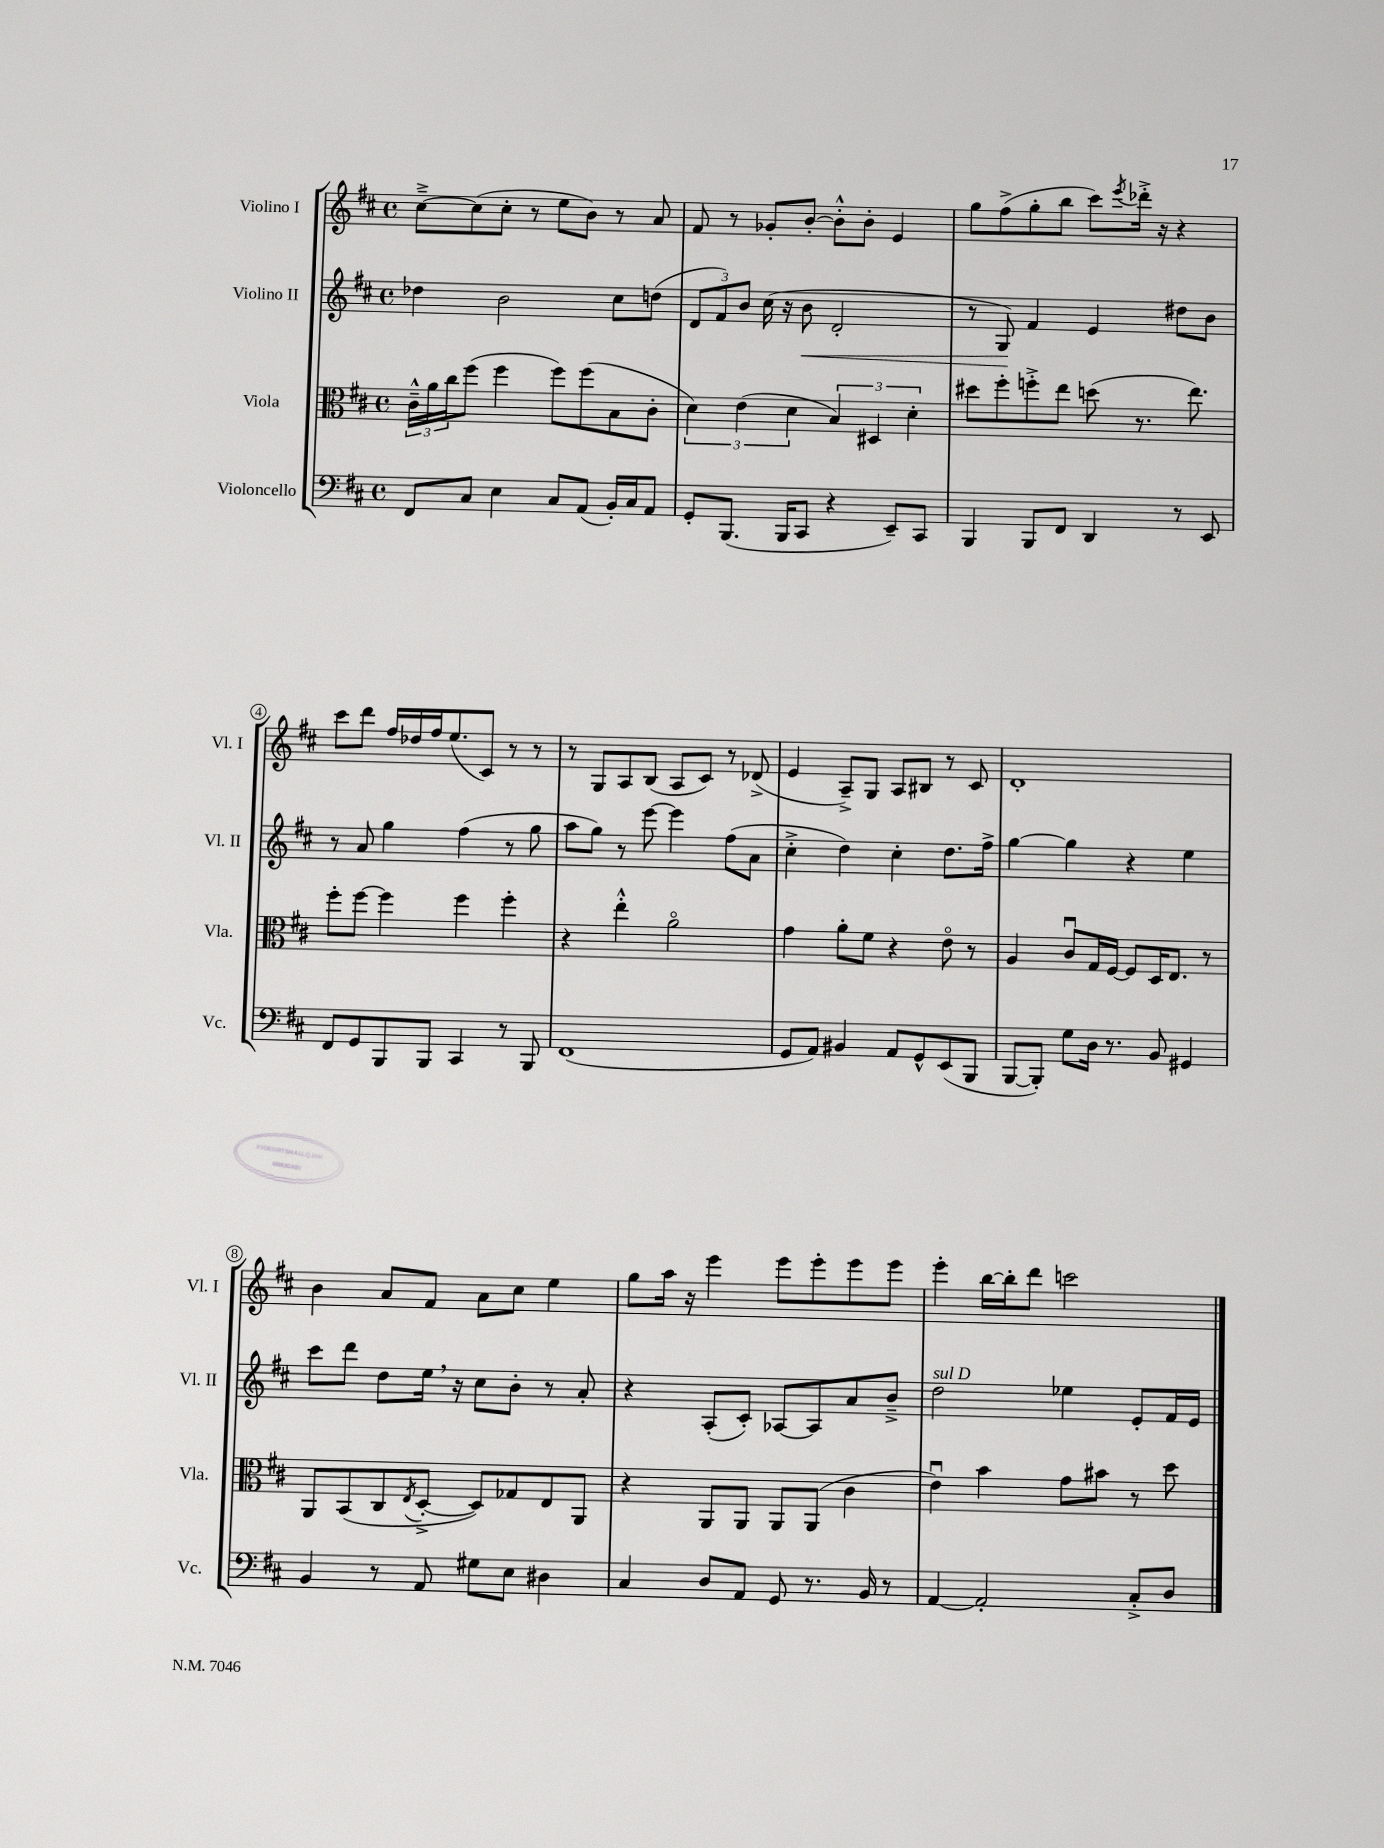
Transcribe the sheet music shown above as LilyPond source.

<<
\new StaffGroup <<
\new Staff = "s0" \with { instrumentName = "Violino I" shortInstrumentName = "Vl. I" } {
    \clef treble \key d \major \defaultTimeSignature \time 4/4
    cis''8~---> cis''8( cis''8-. r8 e''8 b'8) r8 a'8 |
    fis'8 r8 ges'8-. b'8~-. b'8-.-^ b'8-. e'4 |
    g''8 fis''8->( g''8-. b''8 cis'''8) \acciaccatura { e'''8 } des'''16-.-> r16 r4 |
    cis'''8 d'''8 fis''16 des''16 fis''16 e''8.( cis'8) r8 r8 |
    r8 g8 a8 b8( a8 cis'8) r8 des'8->( |
    e'4 a8--->) g8 a8 bis8 r8 cis'8 |
    d'1-. |
    b'4 a'8 fis'8 a'8 cis''8 e''4 |
    g''8 a''16 r16 e'''4 e'''8 e'''8-. e'''8 e'''8 |
    e'''4-. b''16~ b''16-. d'''8 c'''2 \bar "|." |
}
\new Staff = "s1" \with { instrumentName = "Violino II" shortInstrumentName = "Vl. II" } {
    \clef treble \key d \major \defaultTimeSignature \time 4/4
    des''4 b'2 cis''8 d''8( |
    \tuplet 3/2 { d'8 fis'8) b'8 } cis''16( r16 b'8\< d'2-. |
    r8 g8\!) fis'4 e'4 dis''8 b'8 |
    r8 a'8 g''4 fis''4( r8 g''8 |
    a''8 g''8) r8 e'''8~ e'''4 fis''8( a'8 |
    cis''4-.-> d''4) cis''4-. d''8. fis''16-> |
    g''4~ g''4 r4 e''4 |
    cis'''8 d'''8 d''8 e''16 \breathe r16 cis''8 b'8-. r8 a'8-. |
    r4 a8-.( cis'8-.) aes8~ aes8 a'8 b'8---> |
    d''2^\markup { \italic "sul D" } ees''4 e'8-. fis'16 e'16 \bar "|." |
}
\new Staff = "s2" \with { instrumentName = "Viola" shortInstrumentName = "Vla." } {
    \clef alto \key d \major \defaultTimeSignature \time 4/4
    \tuplet 3/2 { cis'16---^ a'16 cis''16 } fis''8( fis''4 fis''8) fis''8( b8 cis'8-. |
    \tuplet 3/2 { d'4) e'4( d'4 } \tuplet 3/2 { b4) dis4 d'4-. } |
    dis''8 fis''8-. f''8-.-> e''8 d''8( r8. e''8.) |
    fis''8-. fis''8~ fis''4 fis''4 fis''4-. |
    r4 e''4-.-^ a'2\flageolet |
    g'4 a'8-. fis'8 r4 e'8\flageolet r8 |
    a4 cis'8\downbow g16 fis16~ fis8 d16 e8. r8 |
    a,8 b,8( cis8 \acciaccatura { e8 } d8~-.-> d8) ges8 e8 a,8 |
    r4 a,8 a,8 a,8 a,8( cis'4 |
    e'4\downbow) b'4 g'8 bis'8 r8 d''8 \bar "|." |
}
\new Staff = "s3" \with { instrumentName = "Violoncello" shortInstrumentName = "Vc." } {
    \clef bass \key d \major \defaultTimeSignature \time 4/4
    fis,8 cis8 e4 cis8 a,8( b,16-.) cis16 a,8 |
    g,8-. b,,8.( b,,16 cis,8 r4 e,8--) cis,8 |
    b,,4 b,,8 fis,8 d,4 r8 e,8 |
    fis,8 g,8 b,,8 b,,8 cis,4 r8 b,,8 |
    fis,1( |
    g,8 a,8) bis,4 a,8 g,8-^ e,8( b,,8 |
    b,,8~ b,,8-.) g8 d16 r8. b,8 gis,4 |
    b,4 r8 a,8 gis8 e8 dis4 |
    cis4 d8 a,8 g,8 r8. b,16 r8 |
    a,4~ a,2-. cis8-.-> d8 \bar "|." |
}
>>
>>
\layout { \context { \Score \override BarNumber.stencil = #(make-stencil-circler 0.1 0.3 ly:text-interface::print) } }
